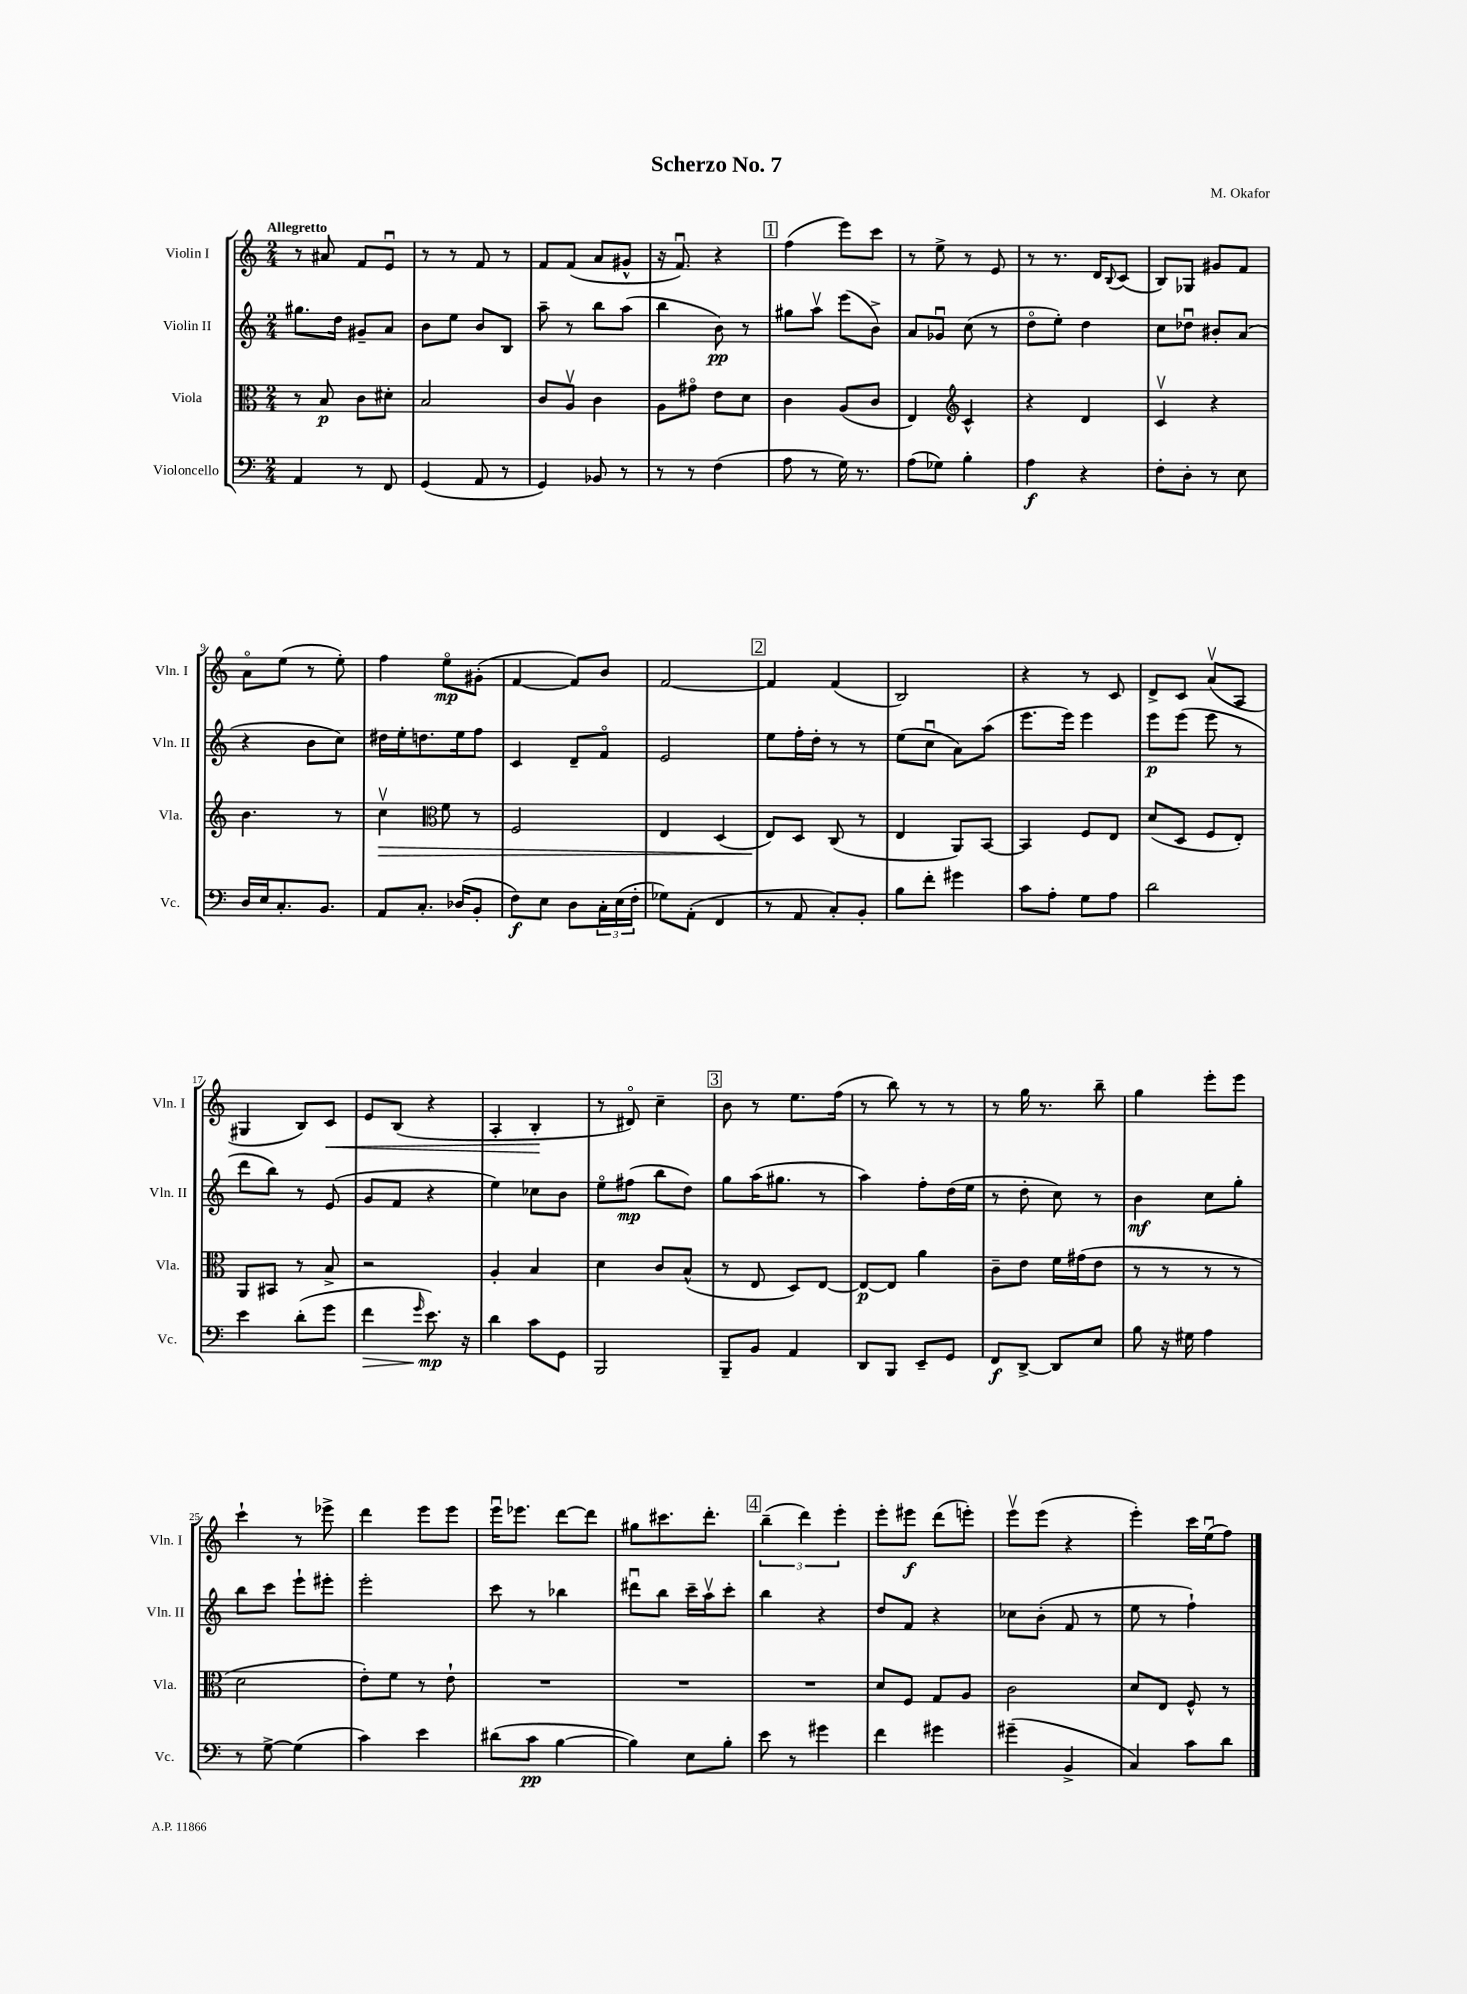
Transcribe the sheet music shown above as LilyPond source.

\header { title = "Scherzo No. 7" composer = "M. Okafor" }
<<
\new StaffGroup <<
\new Staff = "s0" \with { instrumentName = "Violin I" shortInstrumentName = "Vln. I" } {
    \clef treble \key c \major \numericTimeSignature \time 2/4 \tempo "Allegretto"
    r8 ais'8 f'8 e'8\downbow |
    r8 r8 f'8 r8 |
    f'8 f'8( a'8 gis'8-^ |
    r16 f'8.\downbow) r4 |
    \mark \markup { \box "1" } f''4( e'''8) c'''8 |
    r8 e''8-> r8 e'8 |
    r8 r8. d'16 \appoggiatura { b8 } c'8( |
    b8) ges8 gis'8 f'8 |
    a'8\flageolet e''8( r8 e''8-.) |
    f''4 e''8\flageolet\mp gis'8-.( |
    f'4~ f'8) b'8 |
    f'2~ |
    \mark \markup { \box "2" } f'4 f'4( |
    b2) |
    r4 r8 c'8 |
    d'8-> c'8 a'8\upbow( a8 |
    gis4 b8) c'8\< |
    e'8 b8( r4 |
    a4-. b4-.\! |
    r8 dis'8\flageolet) c''4-- |
    \mark \markup { \box "3" } b'8 r8 e''8. f''16( |
    r8 b''8) r8 r8 |
    r8 g''16 r8. b''8-- |
    g''4 e'''8-. e'''8 |
    c'''4-! r8 ees'''8-> |
    d'''4 e'''8 e'''8 |
    e'''16\downbow ees'''8. d'''8~ d'''8 |
    gis''8 cis'''8. d'''8.-. |
    \mark \markup { \box "4" } \tuplet 3/2 { b''4--( d'''4) e'''4-. } |
    e'''8-. eis'''8\f d'''8( e'''8-.) |
    e'''8\upbow e'''8( r4 |
    e'''4-.) c'''16 e''16\downbow( f''8) \bar "|." |
}
\new Staff = "s1" \with { instrumentName = "Violin II" shortInstrumentName = "Vln. II" } {
    \clef treble \key c \major \numericTimeSignature \time 2/4
    gis''8. d''16 gis'8-- a'8 |
    b'8 e''8 b'8 b8 |
    a''8-- r8 b''8 a''8( |
    b''4 b'8\pp) r8 |
    \mark \markup { \box "1" } gis''8 a''8\upbow e'''8( b'8->) |
    a'8 ges'8\downbow c''8( r8 |
    d''8\flageolet e''8-.) d''4 |
    c''8 des''8\downbow bis'8-. a'8( |
    r4 b'8 c''8) |
    dis''16 e''16-. d''8. e''16 f''8 |
    c'4 d'8-- f'8\flageolet |
    e'2 |
    \mark \markup { \box "2" } e''8 f''16-. d''16-. r8 r8 |
    e''8( c''8\downbow a'8) a''8( |
    e'''8. e'''16) e'''4 |
    e'''8\p e'''8( e'''8 r8 |
    d'''8 b''8) r8 e'8( |
    g'8 f'8 r4 |
    e''4) ces''8 b'8 |
    e''8\flageolet fis''8\mp( b''8 d''8) |
    \mark \markup { \box "3" } g''8 a''16( gis''8. r8 |
    a''4) f''8-. d''16( e''16 |
    r8 d''8-. c''8) r8 |
    b'4\mf c''8 g''8-. |
    b''8 c'''8 e'''8-! eis'''8-. |
    e'''2-. |
    c'''8 r8 bes''4 |
    dis'''8\downbow b''8 c'''16-- a''16\upbow c'''8-. |
    \mark \markup { \box "4" } b''4 r4 |
    d''8 f'8 r4 |
    ces''8 b'8-.( f'8 r8 |
    e''8 r8 f''4-!) \bar "|." |
}
\new Staff = "s2" \with { instrumentName = "Viola" shortInstrumentName = "Vla." } {
    \clef alto \key c \major \numericTimeSignature \time 2/4
    r8 b8\p c'8 dis'8-. |
    b2 |
    c'8 a8\upbow c'4 |
    a8 gis'8\flageolet e'8 d'8 |
    \mark \markup { \box "1" } c'4 a8( c'8 |
    e4) \clef treble c'4-^ |
    r4 d'4 |
    c'4\upbow r4 |
    b'4. r8 |
    c''4\upbow\> \clef alto f'8 r8 |
    f2 |
    e4 d4( |
    \mark \markup { \box "2" } e8\!) d8 c8( r8 |
    e4 a,8) b,8~ |
    b,4 f8 e8 |
    d'8( d8 f8 e8-.) |
    a,8 bis,8 r8 b8-> |
    r2 |
    a4-. b4 |
    d'4 c'8 b8-^( |
    \mark \markup { \box "3" } r8 e8 d8) e8~ |
    e8~\p e8 a'4 |
    c'8-- e'8 f'16 gis'16( e'8 |
    r8 r8 r8 r8 |
    d'2 |
    e'8-.) f'8 r8 e'8-! |
    R2 |
    R2 |
    \mark \markup { \box "4" } R2 |
    d'8 f8 g8 a8 |
    c'2 |
    d'8 e8 f8-^ r8 \bar "|." |
}
\new Staff = "s3" \with { instrumentName = "Violoncello" shortInstrumentName = "Vc." } {
    \clef bass \key c \major \numericTimeSignature \time 2/4
    a,4 r8 f,8 |
    g,4( a,8 r8 |
    g,4) bes,8 r8 |
    r8 r8 f4( |
    \mark \markup { \box "1" } a8 r8 g16) r8. |
    a8( ges8) b4-. |
    a4\f r4 |
    f8-. d8-. r8 e8 |
    d16 e16 c8.-. b,8. |
    a,8 c8.-. des16( b,8-. |
    f8\f) e8 d8 \tuplet 3/2 { c16-. e16( f16-. } |
    ges8) a,8-.( f,4 |
    \mark \markup { \box "2" } r8 a,8 c8-.) b,8-. |
    b8 f'8-. gis'4 |
    c'8 a8-. g8 a8 |
    d'2 |
    e'4 d'8-.( g'8 |
    f'4\> \grace { g'16 } e'8.\mp\!) r16 |
    d'4 c'8 g,8 |
    b,,2 |
    \mark \markup { \box "3" } b,,8-- b,8 a,4 |
    d,8 b,,8 e,8-- g,8 |
    f,8\f d,8~-> d,8 e8 |
    b8 r16 gis16 a4 |
    r8 g8~-> g4( |
    c'4) e'4 |
    dis'8( c'8\pp b4~ |
    b4) e8 b8-. |
    \mark \markup { \box "4" } e'8 r8 gis'4 |
    f'4 gis'4 |
    gis'4--( b,4-> |
    c4) c'8 d'8 \bar "|." |
}
>>
>>
